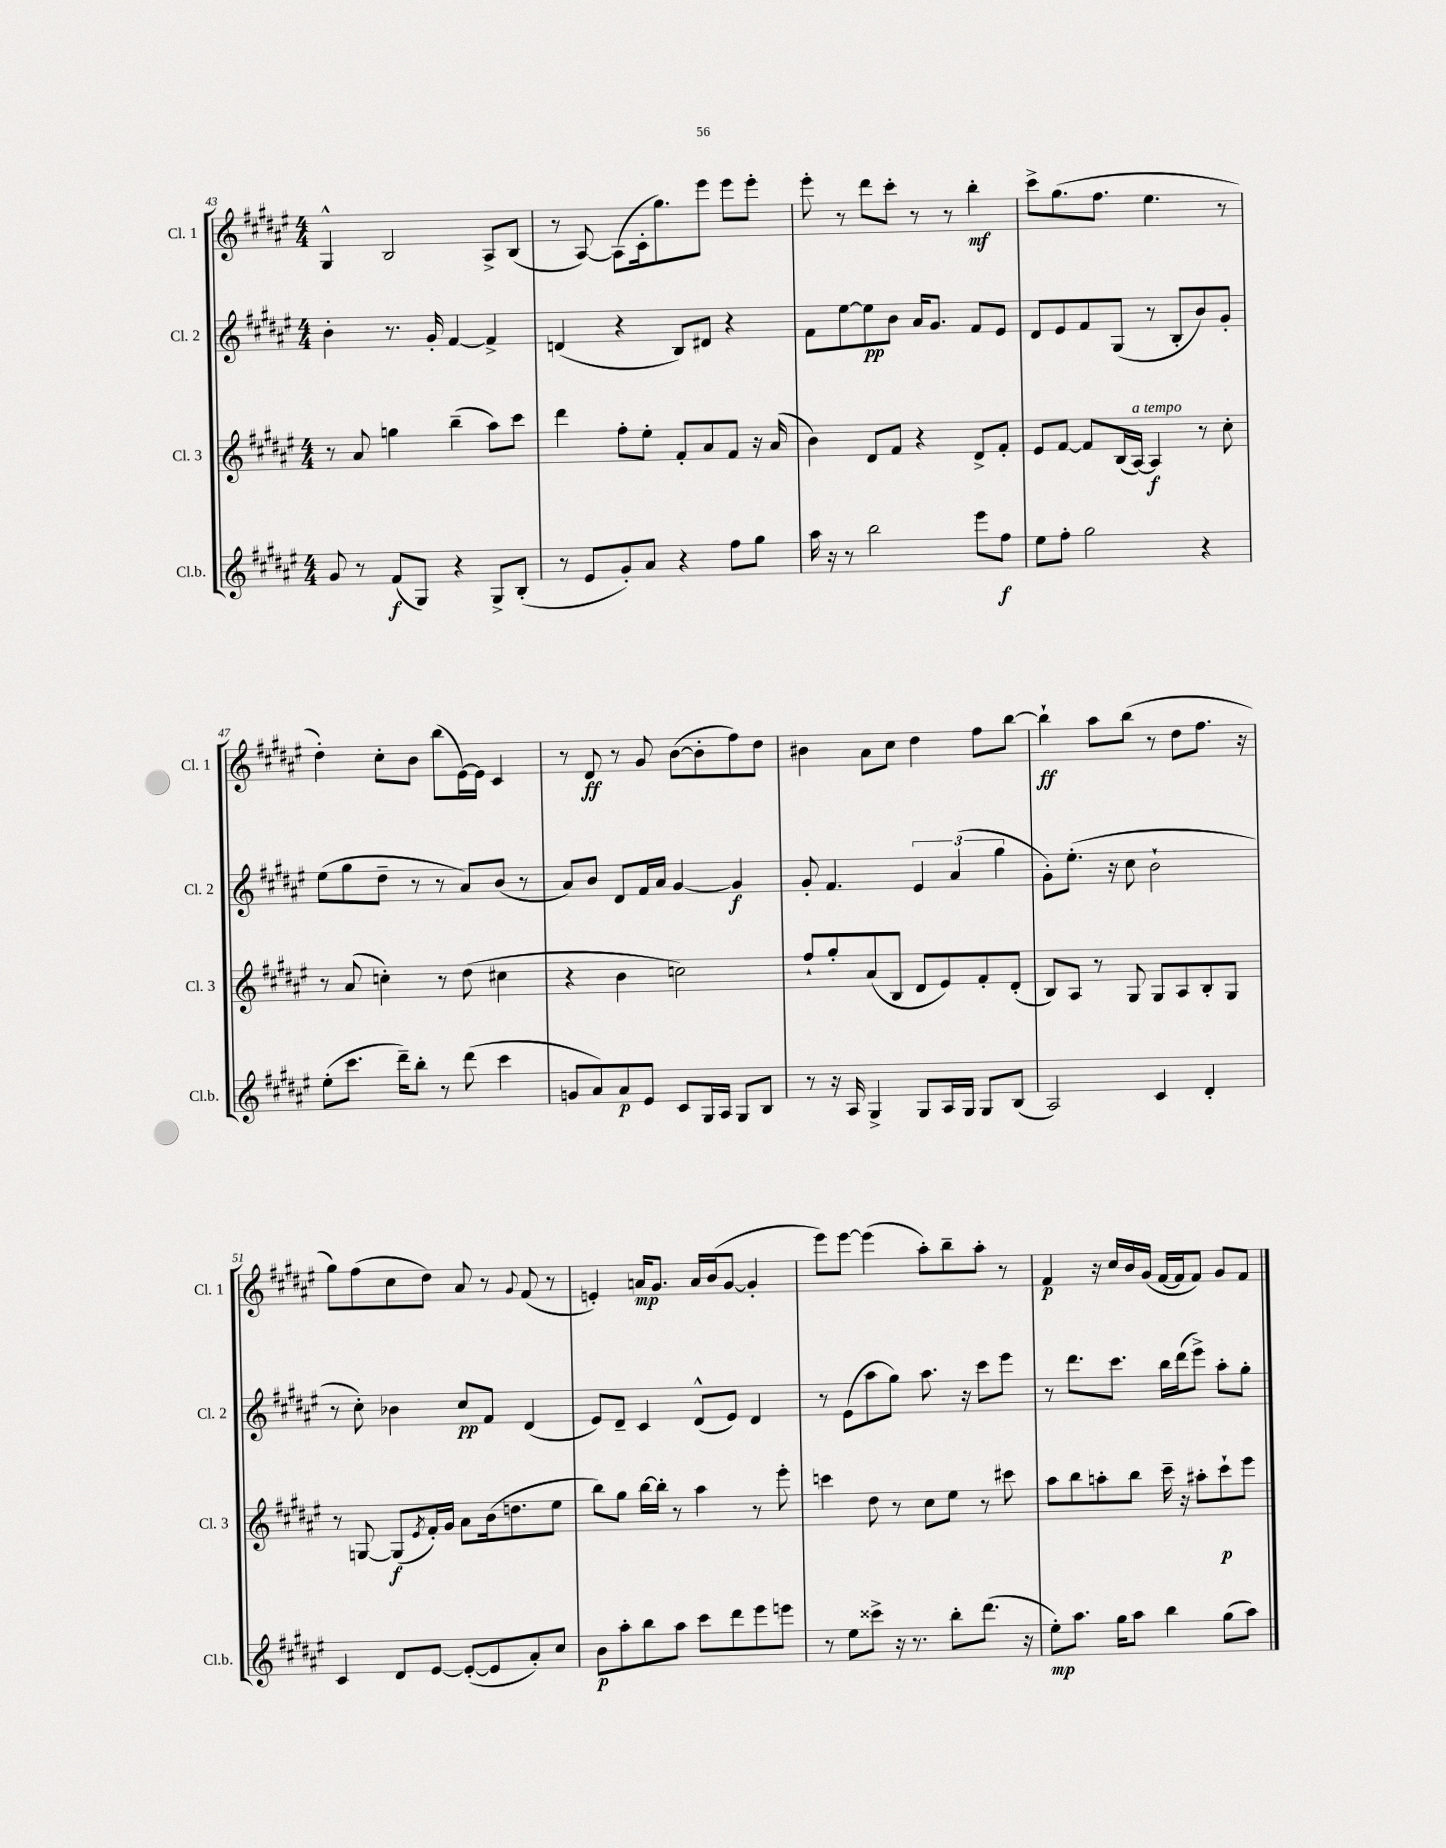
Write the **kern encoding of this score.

**kern	**dynam	**kern	**dynam	**kern	**dynam	**kern	**dynam
*part4	*part4	*part3	*part3	*part2	*part2	*part1	*part1
*staff4	*staff4	*staff3	*staff3	*staff2	*staff2	*staff1	*staff1
*I"Cl.b.	*	*I"Cl. 3	*	*I"Cl. 2	*	*I"Cl. 1	*
*I'Cl.b.	*	*I'Cl. 3	*	*I'Cl. 2	*	*I'Cl. 1	*
*clefG2	*	*clefG2	*	*clefG2	*	*clefG2	*
*k[f#c#g#d#a#e#]	*	*k[f#c#g#d#a#e#]	*	*k[f#c#g#d#a#e#]	*	*k[f#c#g#d#a#e#]	*
*M4/4	*	*M4/4	*	*M4/4	*	*M4/4	*
=43	=43	=43	=43	=43	=43	=43	=43
8g#/	.	8r	.	4b'\	.	4G#^^/	.
8r	.	8a#/	.	.	.	.	.
(8f#/L	f	4ggn\	.	8.r	.	2B/	.
8G#/J)	.	.	.	.	.	.	.
.	.	.	.	16g#'/	.	.	.
4r	.	(4bb~\	.	[4f#/	.	.	.
8G#^/L	.	8aa#\L)	.	4f#^/]	.	8A#^/L	.
(8B'/J	.	8ccc#\J	.	.	.	(8B/J	.
=44	=44	=44	=44	=44	=44	=44	=44
8r	.	4ddd#\	.	(4dn/	.	8r	.
8e#/L	.	.	.	.	.	[8A#/)	.
8g#'/)	.	8ff#'\L	.	4r	.	(8A#\L]	.
8a#/J	.	8ee#'\J	.	.	.	16c#'\k	.
.	.	.	.	.	.	8.gg#\)	.
4r	.	8f#'/L	.	8B/L)	.	.	.
.	.	8a#/	.	8d#X/J	.	8eee#\J	.
8ff#\L	.	8f#/J	.	4r	.	8eee#\L	.
8gg#\J	.	16r	.	.	.	8eee#'\J	.
.	.	(16a#/	.	.	.	.	.
=45	=45	=45	=45	=45	=45	=45	=45
16aa#\	.	4b\)	.	8f#\L	.	8eee#'\	.
16r	.	.	.	.	.	.	.
8r	.	.	.	[8ee#\	.	8r	.
2bb\	.	8d#/L	.	8ee#\]	pp	8ddd#\L	.
.	.	8f#/J	.	8b\J	.	8ccc#'\J	.
.	.	4r	.	16a#/KL	.	8r	.
.	.	.	.	8.g#/J	.	.	.
.	.	.	.	.	.	8r	.
8eee#\L	.	8d#^/L	.	8f#/L	.	4bb'\	mf
8ff#\J	f	8f#'/J	.	8e#/J	.	.	.
=46	=46	=46	=46	=46	=46	=46	=46
8ee#\L	.	8e#/L	.	8d#/L	.	8ccc#^\L	.
8ff#'\J	.	[8f#/J	.	8e#/	.	(8.gg#\	.
2gg#\	.	8f#/L]	.	8f#/	.	.	.
.	.	.	.	.	.	8.ff#\J	.
.	.	(16B/L	.	(8G#/J	.	.	.
!	!	!LO:TX:a:i:t=a tempo	!	!	!	!	!
.	.	[16A#/JJ)	.	.	.	.	.
.	.	4A#/]	f	8r	.	4.ee#\	.
.	.	.	.	8B'/L	.	.	.
4r	.	8r	.	8b/)	.	.	.
.	.	8cc#'\	.	8g#'/J	.	8r	.
!!LO:LB:g=z
=47	=47	=47	=47	=47	=47	=47	=47
(8ee#'\L	.	8r	.	(8ee#\L	.	4dd#'\)	.
8.ccc#\J	.	(8a#/	.	8gg#\	.	.	.
.	.	4ccn'\)	.	8dd#~\J	.	8cc#'\L	.
16ddd#~\KL)	.	.	.	.	.	.	.
8bb'\J	.	.	.	8r	.	8b\J	.
8r	.	8r	.	8r	.	(8bb\L	.
(8ddd#\	.	(8dd#\	.	8a#/L)	.	[16e#\L)	.
.	.	.	.	.	.	16e#\JJ]	.
4ccc#\	.	4cc#X\	.	(8b/J	.	4c#/	.
.	.	.	.	8r	.	.	.
=48	=48	=48	=48	=48	=48	=48	=48
8gn/L	.	4r	.	8a#/L)	.	8r	.
8a#/)	.	.	.	8b/J	.	8d#/	ff
8a#/	p	4b\	.	8d#/L	.	8r	.
8e#/J	.	.	.	16f#/L	.	8g#/	.
.	.	.	.	16a#/JJ	.	.	.
8c#/L	.	2ccn\)	.	[4g#/	.	([8b\L	.
16G#/L	.	.	.	.	.	8b'\]	.
16A#/JJ	.	.	.	.	.	.	.
8G#/L	.	.	.	4g#/]	f	8ff#\)	.
8B/J	.	.	.	.	.	8dd#\J	.
=49	=49	=49	=49	=49	=49	=49	=49
8r	.	8ff#`/L	.	8g#'/	.	4b#X\	.
16r	.	8gg#'/	.	4.f#/	.	.	.
16A#/	.	.	.	.	.	.	.
4G#^/	.	(8a#/	.	.	.	8a#\L	.
.	.	8B/J	.	.	.	8cc#\J	.
8G#/L	.	8d#/L	.	6e#/	.	4dd#\	.
16A#/L	.	8e#/)	.	.	.	.	.
.	.	.	.	(6a#/	.	.	.
16G#/JJ	.	.	.	.	.	.	.
8G#/L	.	8f#'/	.	.	.	8ff#\L	.
.	.	.	.	6gg#\	.	.	.
(8B/J	.	(8d#'/J	.	.	.	[8bb\J	.
=50	=50	=50	=50	=50	=50	=50	=50
2A#/)	.	8B/L)	.	8g#'\L)	.	4bb`\]	ff
.	.	8A#/J	.	(8.ee#'\J	.	.	.
.	.	8r	.	.	.	8aa#\L	.
.	.	.	.	16r	.	.	.
.	.	8G#/	.	8cc#\	.	(8bb\J	.
4c#/	.	8G#/L	.	2b`\	.	8r	.
.	.	8A#/	.	.	.	8dd#\L	.
4d#'/	.	8B'/	.	.	.	8.ff#\J	.
.	.	8G#/J	.	.	.	.	.
.	.	.	.	.	.	16r	.
!!LO:LB:g=z
=51	=51	=51	=51	=51	=51	=51	=51
4c#/	.	8r	.	8r	.	8gg#\L)	.
.	.	[8Gn/	.	8cc#'\)	.	(8ff#\	.
8d#/L	.	(8G/L]	f	4b-X\	.	8cc#\	.
.	.	8qe#/	.	.	.	.	.
[8e#/J	.	16f#'/L)	.	.	.	8dd#\J)	.
.	.	16g#/JJ	.	.	.	.	.
(8e#'/L_	.	8a#\L	.	8cc#/L	pp	8a#/	.
8e#/]	.	(16b\k	.	8f#/J	.	8r	.
.	.	8.ddn\	.	.	.	.	.
.	.	.	.	.	.	8qqg#/	.
8a#'/)	.	.	.	(4d#/	.	(8f#/	.
8cc#/J	.	8ee#\J	.	.	.	8r	.
=52	=52	=52	=52	=52	=52	=52	=52
8b\L	p	8bb\L)	.	8e#/L)	.	4en'/)	.
8aa#'\	.	8gg#\J	.	8d#~/J	.	.	.
8bb\	.	[16bb\LL	.	4c#/	.	16an/KL	mp
.	.	16bb'\JJ]	.	.	.	8.g#/J	.
8aa#\J	.	8r	.	.	.	.	.
8ccc#\L	.	4aa#\	.	(8d#^^/L	.	16a/LL	.
.	.	.	.	.	.	(16b/J	.
8ddd#\	.	.	.	8e#/J)	.	[8g#/J	.
8eee#\	.	8r	.	4d#/	.	4g#'/]	.
8eeen\J	.	8eee#'\	.	.	.	.	.
=53	=53	=53	=53	=53	=53	=53	=53
8r	.	4cccn\	.	8r	.	8eee#\L)	.
8ee#\L	.	.	.	(8e#\L	.	[8eee#\J	.
8ccc##X^\J	.	8dd#\	.	8aa#\	.	(4eee#\]	.
16r	.	8r	.	8gg#\J)	.	.	.
8.r	.	.	.	.	.	.	.
.	.	8cc#\L	.	8.aa#\	.	8aa#'\L)	.
8bb'\L	.	8ee#\J	.	.	.	8bb~\	.
.	.	.	.	16r	.	.	.
(8.ddd#\J	.	8r	.	8ccc#\L	.	8aa#'\J	.
.	.	8ccc#X\	.	8eee#\J	.	8r	.
16r	.	.	.	.	.	.	.
=54	=54	=54	=54	=54	=54	=54	=54
8ee#'\L)	mp	8aa#\L	.	8r	.	4f#/	p
8.aa#\J	.	8bb\	.	8.ddd#\L	.	.	.
.	.	8aan'\	.	.	.	16r	.
16gg#\KL	.	.	.	8.ccc#\J	.	16cc#/LL	.
8aa#\J	.	8bb\J	.	.	.	16b/	.
.	.	.	.	.	.	(16g#/JJ	.
4bb\	.	16ccc#~\	.	16bb\LL	.	[16f#/LL	.
.	.	16r	.	(16ddd#\J	.	16f#/J]	.
.	.	8aa#X'\L	.	8eee#^\J)	.	8f#/J)	.
(8gg#\L	.	8ccc#`\	p	8aa#'\L	.	8g#/L	.
8aa#\J)	.	8eee#\J	.	8gg#'\J	.	8f#/J	.
==	==	==	==	==	==	==	==
*-	*-	*-	*-	*-	*-	*-	*-
